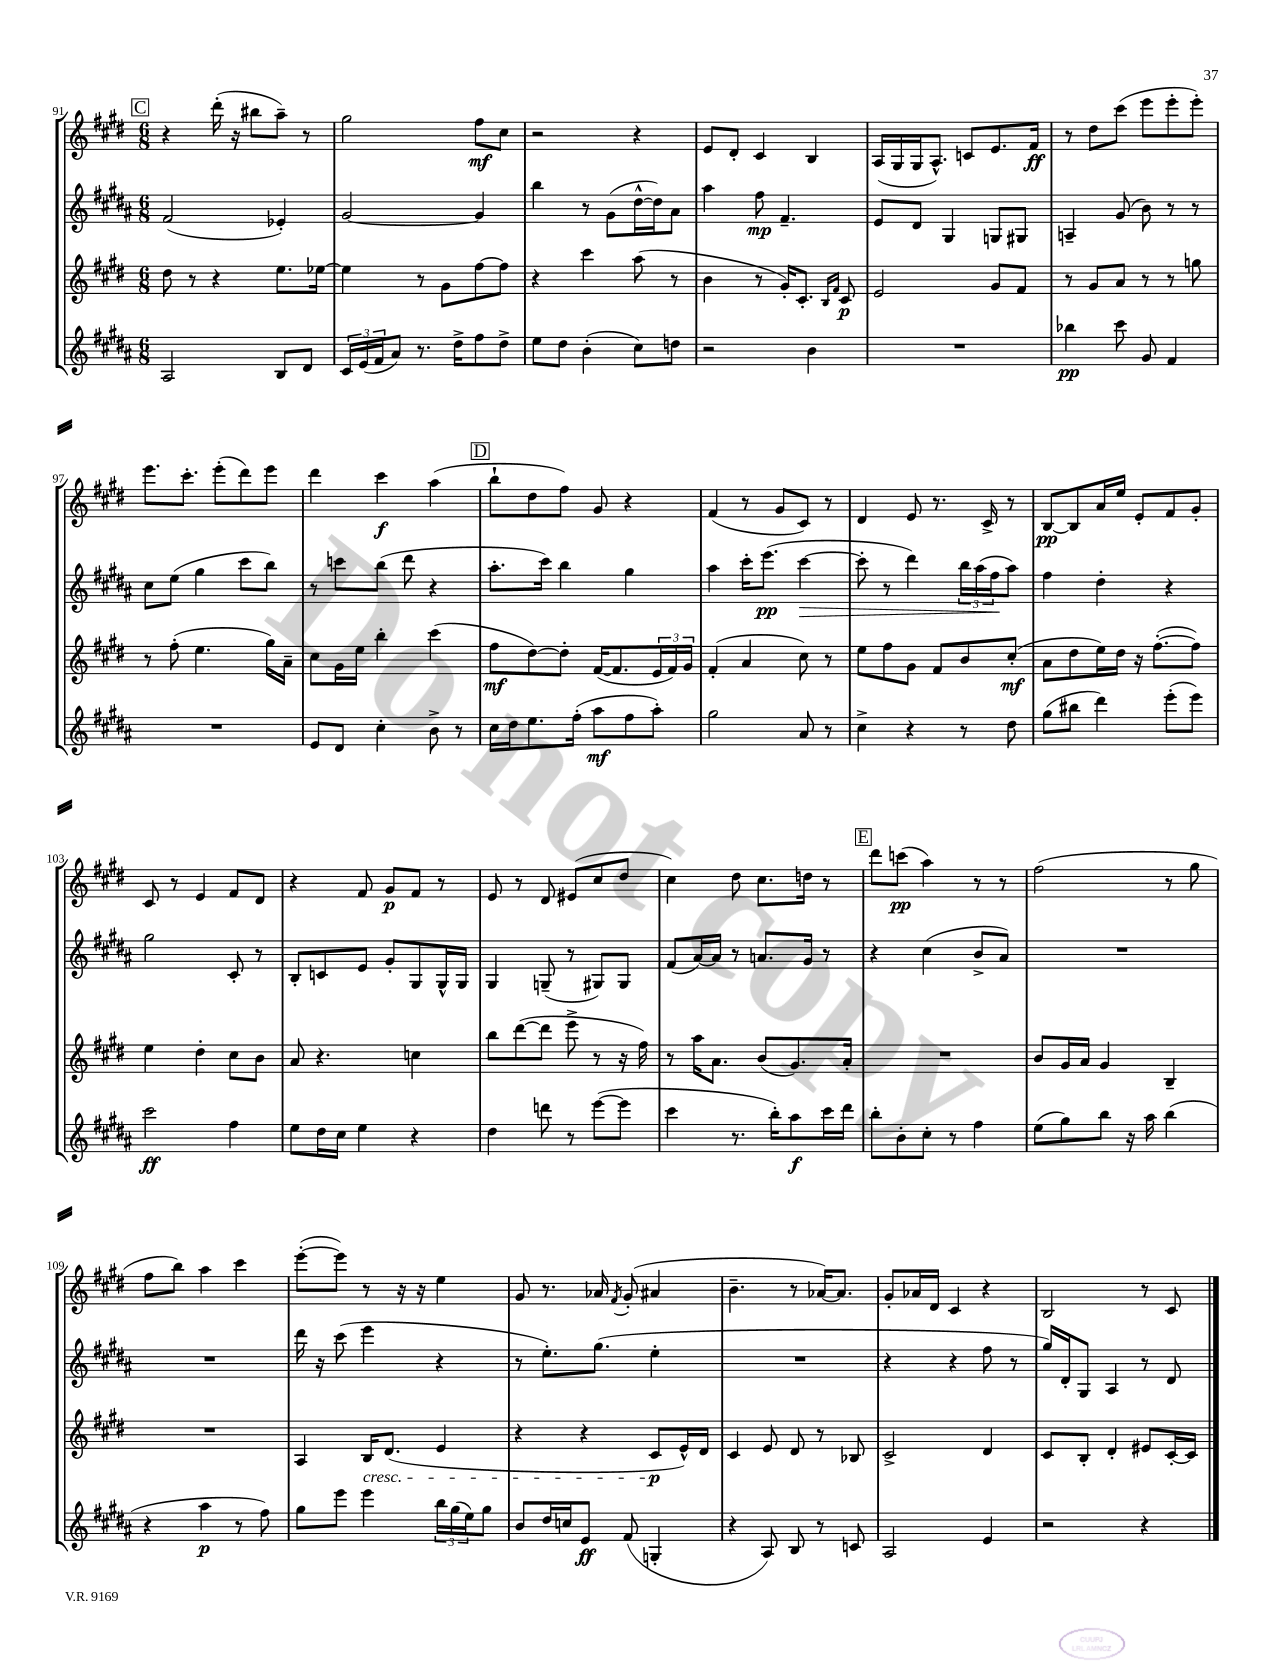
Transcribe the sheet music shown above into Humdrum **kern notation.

**kern	**kern	**kern	**kern
*staff4	*staff3	*staff2	*staff1
*clefG2	*clefG2	*clefG2	*clefG2
*k[f#c#g#d#a#]	*k[f#c#g#d#]	*k[f#c#g#d#a#]	*k[f#c#g#d#]
*M6/8	*M6/8	*M6/8	*M6/8
2A#	8dd#	(2f#	4r
.	8r	.	.
.	4r	.	(16ddd#'
.	.	.	16r
.	.	.	8bb#
8B	8.ee	4e-')	8aa~)
8d#	.	.	8r
.	[16ee-	.	.
=	=	=	=
24c#	4ee-]	[2g#	2gg#
(24e	.	.	.
24f#	.	.	.
8a#)	.	.	.
8.r	8r	.	.
.	8g#	.	.
16dd#^	.	.	.
8ff#	[8ff#	4g#]	8ff#
8dd#^	8ff#]	.	8cc#
=	=	=	=
8ee	4r	4bb	2r
8dd#	.	.	.
(4b'	4ccc#	8r	.
.	.	(8g#	.
8cc#)	(8aa	[16dd#^^	4r
.	.	16dd#])	.
8dd	8r	8a#	.
=	=	=	=
2r	4b	4aa#	8e
.	.	.	8d#'
.	8r	8ff#	4c#
.	16g#')	4.f#~	.
.	8.c#'	.	.
4b	.	.	4B
.	16qqB	.	.
.	16qqf#	.	.
.	8c#	.	.
=	=	=	=
2.r	2e	8e	(16A
.	.	.	16G#
.	.	8d#	16G#
.	.	.	8.A^^)
.	.	4G#	.
.	.	.	8c
.	8g#	8G	8.e
.	8f#	8G#	.
.	.	.	16f#
=	=	=	=
4bb-	8r	4A~	8r
.	8g#	.	8dd#
8ccc#	8a	(8g#	(8ccc#
8g#	8r	8b)	8eee
4f#	8r	8r	8eee'
.	8gg	8r	8eee')
=	=	=	=
2.r	8r	8cc#	8.eee
.	(8ff#'	(8ee	.
.	.	.	8.ccc#'
.	4.ee	4gg#	.
.	.	.	(8eee'
.	.	8ccc#	8ddd#)
.	16gg#)	8bb)	8eee
.	16a~	.	.
=	=	=	=
8e	8cc#	8r	4ddd#
8d#	16g#	8ccc	.
.	16ee	.	.
4cc#'	4bb'	(8bb	4ccc#
.	.	8ddd#	.
8b^	(4ccc#	4r	(4aa
8r	.	.	.
=	=	=	=
16cc#	8ff#	8.aa#'	8bb`
16dd#	.	.	.
8.ee	[8dd#)	.	8dd#
.	.	16ccc#)	.
.	8dd#']	4bb	8ff#)
(16ff#'	.	.	.
8aa#	([16f#	.	8g#
.	8.f#]	.	.
8ff#	.	4gg#	4r
8aa#')	24e	.	.
.	24f#)	.	.
.	24g#	.	.
=	=	=	=
2gg#	(4f#'	4aa#	(4f#
.	4a	16ccc#'	8r
.	.	(8.eee	.
.	.	.	8g#
8a#	8cc#)	[4ccc#	8c#)
8r	8r	.	8r
=	=	=	=
4cc#^	8ee	8ccc#']	4d#
.	8ff#	8r	.
4r	8g#	4ddd#)	8e
.	8f#	.	8.r
8r	8b	24bb	.
.	.	(24aa#	.
.	.	.	16c#^
.	.	24ff#	.
8dd#	(8cc#'	8aa#)	8r
=	=	=	=
(8gg#	8a	4ff#	[8B
8bb#	8dd#	.	8B]
4ddd#)	16ee)	4dd#'	16a
.	16dd#	.	16ee
.	16r	.	8e'
.	([8.ff#'	.	.
(8eee'	.	4r	8f#
8eee)	8ff#])	.	8g#'
=	=	=	=
2ccc#	4ee	2gg#	8c#
.	.	.	8r
.	4dd#'	.	4e
4ff#	8cc#	8c#'	8f#
.	8b	8r	8d#
=	=	=	=
8ee	8a	8B'	4r
16dd#	4.r	8c	.
16cc#	.	.	.
4ee	.	8e	8f#
.	.	8g#'	8g#
4r	4cc	8G#	8f#
.	.	16G#^^	8r
.	.	16G#	.
=	=	=	=
4dd#	8bb	4G#	8e
.	([8ddd#	.	8r
8ddd	8ddd#]	(8G~	8d#
8r	8eee^	8r	(8e#
([8eee	8r	8G#)	8cc#
8eee]	16r	8G#	8dd#
.	16ff#)	.	.
=	=	=	=
4ccc#	8r	(8f#	4cc#)
.	16aa	[16a#)	.
.	8.a	16a#]	.
8.r	.	8r	8dd#
.	(8b	8.a	8.cc#
16bb')	.	.	.
8aa#	8.g#)	.	.
.	.	16g#	16dd
16ccc#	.	8r	8r
16ddd#	16a'	.	.
=	=	=	=
8bb'	2.r	4r	8ddd#
8b'	.	.	(8ccc
8cc#'	.	(4cc#	4aa)
8r	.	.	.
4ff#	.	8b^	8r
.	.	8a#)	8r
=	=	=	=
(8ee	8b	2.r	(2ff#
8gg#)	16g#	.	.
.	16a	.	.
8bb	4g#	.	.
16r	.	.	.
16aa#	.	.	.
(4bb	4B~	.	8r
.	.	.	8gg#
=	=	=	=
4r	2.r	2.r	8ff#
.	.	.	8bb)
4aa#	.	.	4aa
8r	.	.	4ccc#
8ff#)	.	.	.
=	=	=	=
8gg#	4A	16ddd#	([8eee'
.	.	16r	.
8eee	.	(8ccc#	8eee])
4eee	16B	4eee	8r
.	(8.d#	.	.
.	.	.	16r
.	.	.	16r
24bb	4e	4r	4ee
(24gg#	.	.	.
24ee)	.	.	.
8gg#	.	.	.
=	=	=	=
8b	4r	8r	8g#
16dd#	.	8.ee')	8.r
16cc	.	.	.
8e	4r	.	.
.	.	(8.gg#	16a-
.	.	.	8qf#
(8f#	.	.	(8g#'
4G'	8c#	4ee'	4a#
.	16e^^)	.	.
.	16d#	.	.
=	=	=	=
4r	4c#	2.r	4.b~
8A#)	8e	.	.
8B	8d#	.	8r
8r	8r	.	[16a-)
.	.	.	8.a-]
8c	8B-	.	.
=	=	=	=
2A#	2c#^	4r	8g#'
.	.	.	16a-
.	.	.	16d#
.	.	4r	4c#
4e	4d#	8ff#	4r
.	.	8r	.
=	=	=	=
2r	8c#	16gg#)	2B
.	.	16d#'	.
.	8B'	8G#	.
.	4d#'	4A#	.
4r	8e#	8r	8r
.	[16c#'	8d#	8c#
.	16c#]	.	.
==	==	==	==
*-	*-	*-	*-
